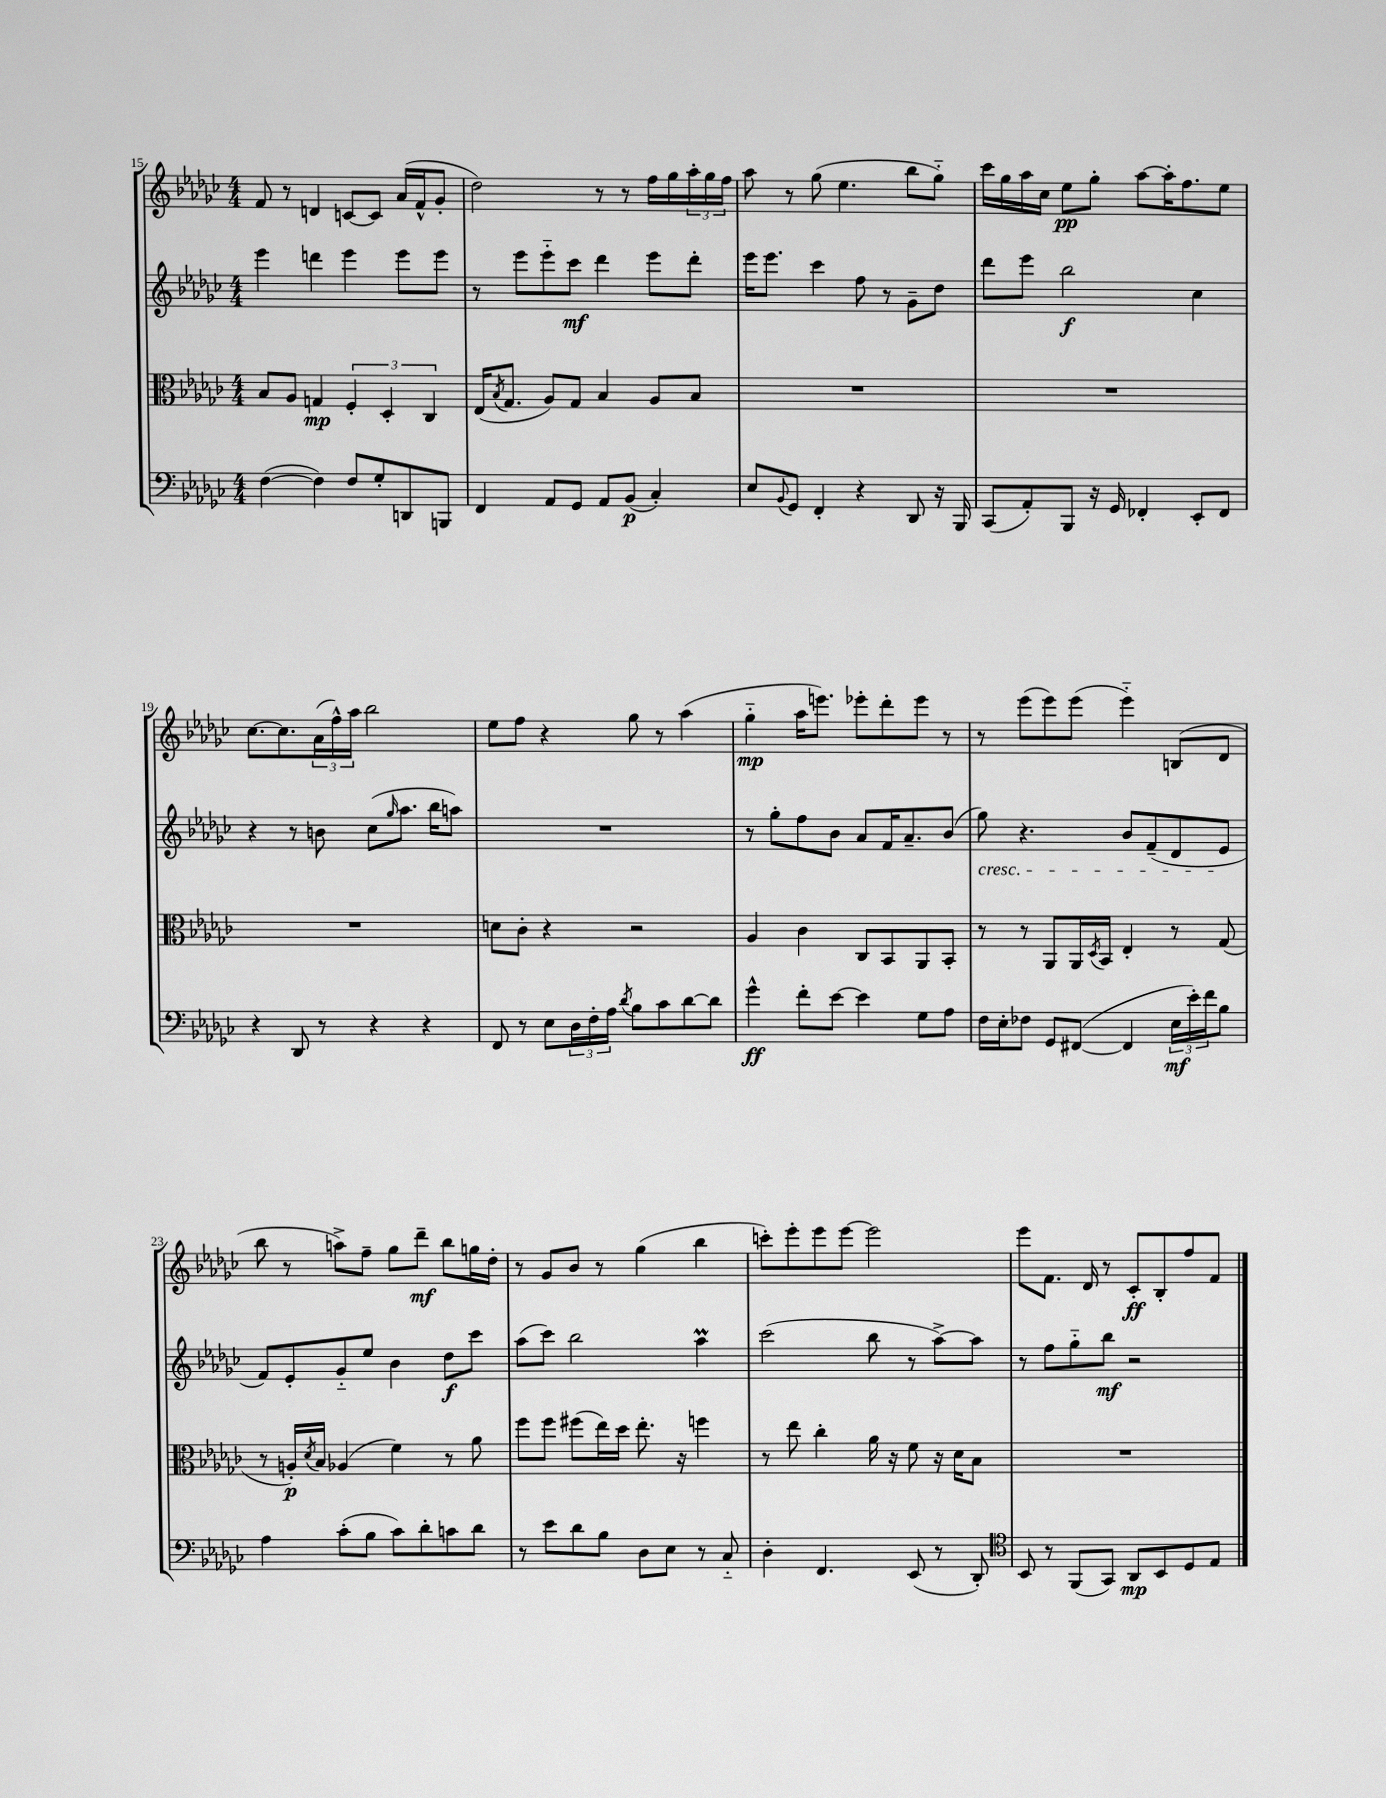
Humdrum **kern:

**kern	**dynam	**kern	**dynam	**kern	**dynam	**kern	**dynam
*part4	*part4	*part3	*part3	*part2	*part2	*part1	*part1
*staff4	*staff4	*staff3	*staff3	*staff2	*staff2	*staff1	*staff1
*clefF4	*	*clefC3	*	*clefG2	*	*clefG2	*
*k[b-e-a-d-g-c-]	*	*k[b-e-a-d-g-c-]	*	*k[b-e-a-d-g-c-]	*	*k[b-e-a-d-g-c-]	*
*M4/4	*	*M4/4	*	*M4/4	*	*M4/4	*
=15	=15	=15	=15	=15	=15	=15	=15
([4F\	.	8B-/L	.	4eee-\	.	8f/	.
.	.	8A-/J	.	.	.	8r	.
4F\])	.	4Gn/	mp	4dddn\	.	4dn/	.
8F/L	.	6F'/	.	4eee-\	.	[8cn/L	.
8G-'/	.	.	.	.	.	8c/J]	.
.	.	6D-'/	.	.	.	.	.
8DDn/	.	.	.	8eee-\L	.	(16a-/LL	.
.	.	.	.	.	.	16f^^/J	.
.	.	6C-/	.	.	.	.	.
8BBBn/J	.	.	.	8eee-\J	.	8g-'/J	.
=16	=16	=16	=16	=16	=16	=16	=16
4FF/	.	(16E-/KL	.	8r	.	2dd-\)	.
.	.	8qB-/	.	.	.	.	.
.	.	8.G-/J	.	.	.	.	.
.	.	.	.	8eee-\L	.	.	.
8AA-/L	.	8A-/L)	.	8eee-\	.	.	.
8GG-/J	.	8G-/J	.	8ccc-\J	mf	.	.
8AA-/L	.	4B-/	.	4ddd-\	.	8r	.
(8BB-/J	p	.	.	.	.	8r	.
4C-'/)	.	8A-/L	.	8eee-\L	.	16ff\LL	.
.	.	.	.	.	.	16gg-\	.
.	.	8B-/J	.	8ddd-'\J	.	24aa-'\	.
.	.	.	.	.	.	24gg-\	.
.	.	.	.	.	.	24ff\JJ	.
=17	=17	=17	=17	=17	=17	=17	=17
8E-/L	.	1r	.	16eee-\KL	.	8aa-\	.
.	.	.	.	8.eee-\J	.	.	.
8qqBB-/	.	.	.	.	.	.	.
8GG-/J	.	.	.	.	.	8r	.
4FF'/	.	.	.	4ccc-\	.	(8gg-\	.
.	.	.	.	.	.	4.ee-\	.
4r	.	.	.	8ff\	.	.	.
.	.	.	.	8r	.	.	.
8DD-/	.	.	.	8g-~\L	.	8bb-\L	.
16r	.	.	.	8dd-\J	.	8gg-\J)	.
16BBB-/	.	.	.	.	.	.	.
=18	=18	=18	=18	=18	=18	=18	=18
(8CC-/L	.	1r	.	8ddd-\L	.	16ccc-\LL	.
.	.	.	.	.	.	16gg-\	.
8AA-'/)	.	.	.	8eee-\J	.	16aa-\	.
.	.	.	.	.	.	16cc-\JJ	.
8BBB-/J	.	.	.	2bb-\	f	8ee-\L	pp
16r	.	.	.	.	.	8gg-'\J	.
16GG-/	.	.	.	.	.	.	.
4FF-X'/	.	.	.	.	.	[8aa-\L	.
.	.	.	.	.	.	16aa-'\K]	.
.	.	.	.	.	.	8.ff\	.
8EE-'/L	.	.	.	4cc-\	.	.	.
8FF-/J	.	.	.	.	.	8ee-\J	.
!!LO:LB:g=z
=19	=19	=19	=19	=19	=19	=19	=19
4r	.	1r	.	4r	.	[8.cc-\L	.
.	.	.	.	.	.	8.cc-\]	.
8DD-/	.	.	.	8r	.	.	.
8r	.	.	.	8bn\	.	(24a-\L	.
.	.	.	.	.	.	24ff^^\)	.
.	.	.	.	.	.	24aa-\JJ	.
4r	.	.	.	(8cc-\L	.	2bb-\	.
.	.	.	.	16qqgg-/	.	.	.
.	.	.	.	8.aa-\J	.	.	.
4r	.	.	.	.	.	.	.
.	.	.	.	16bb-\KL	.	.	.
.	.	.	.	8aan\J)	.	.	.
=20	=20	=20	=20	=20	=20	=20	=20
8FF/	.	8dn\L	.	1r	.	8ee-\L	.
8r	.	8c-'\J	.	.	.	8ff\J	.
8E-\L	.	4r	.	.	.	4r	.
24D-\L	.	.	.	.	.	.	.
24F'\	.	.	.	.	.	.	.
24A-\JJ	.	.	.	.	.	.	.
8qd-/	.	.	.	.	.	.	.
8B-\L	.	2r	.	.	.	8gg-\	.
8c-\	.	.	.	.	.	8r	.
[8d-\	.	.	.	.	.	(4aa-\	.
8d-\J]	.	.	.	.	.	.	.
=21	=21	=21	=21	=21	=21	=21	=21
4g-^^\	ff	4A-/	.	8r	.	4gg-\	mp
.	.	.	.	8gg-'\L	.	.	.
8f'\L	.	4c-\	.	8ff\	.	16aa-\KL	.
.	.	.	.	.	.	8.eeen\J)	.
[8e-\J	.	.	.	8b-\J	.	.	.
4e-\]	.	8C-/L	.	8a-/L	.	8eee-X'\L	.
.	.	8BB-/	.	16f/K	.	8ddd-'\	.
.	.	.	.	8.a-~/	.	.	.
8G-\L	.	8AA-/	.	.	.	8eee-\J	.
8A-\J	.	8BB-'/J	.	(8b-/J	.	8r	.
=22	=22	=22	=22	=22	=22	=22	=22
!	!	!	!	!LO:TX:b:i:t=cresc.	!	!	!
16F\LL	.	8r	.	8gg-\)	.	8r	.
16E-'\J	.	.	.	.	.	.	.
8F-X\J	.	8r	.	4.r	.	(8eee-\L	.
8GG-/L	.	8AA-/L	.	.	.	8eee-\)	.
([8FF#X/J	.	16AA-/L	.	.	.	(8eee-\J	.
.	.	8qD-/	.	.	.	.	.
.	.	16BB-/JJ	.	.	.	.	.
4FF#/]	.	4E-'/	.	8b-/L	.	4eee-\)	.
.	.	.	.	(8f~/	.	.	.
24E-\LL	mf	8r	.	8d-/	.	(8Bn/L	.
24e-'\)	.	.	.	.	.	.	.
24f\J	.	.	.	.	.	.	.
8B-\J	.	(8G-/	.	8e-/J	.	8d-/J	.
!!LO:LB:g=z
=23	=23	=23	=23	=23	=23	=23	=23
4A-\	.	8r	.	8f/L)	.	8bb-\	.
.	.	16An'/LL)	p	8e-'/	.	8r	.
.	.	8qd-/	.	.	.	.	.
.	.	16B-/JJ	.	.	.	.	.
(8c-'\L	.	(4A-X/	.	8g-/	.	8aan^\L)	.
8B-\J	.	.	.	8ee-/J	.	8ff~\J	.
8c-\L)	.	4f\)	.	4b-\	.	8gg-\L	.
8d-'\	.	.	.	.	.	8ddd-~\J	mf
8cn\	.	8r	.	8dd-\L	f	8bb-\L	.
8d-\J	.	8a-\	.	8ccc-\J	.	16ggn\L	.
.	.	.	.	.	.	16dd-'\JJ	.
=24	=24	=24	=24	=24	=24	=24	=24
8r	.	8ff\L	.	(8aa-\L	.	8r	.
8e-\L	.	8ff\J	.	8ccc-\J)	.	8g-/L	.
8d-\	.	(8ff#X\L	.	2bb-\	.	8b-/J	.
8B-\J	.	16ee-\L)	.	.	.	8r	.
.	.	16dd-\JJ	.	.	.	.	.
8D-\L	.	8.ee-'\	.	.	.	(4gg-\	.
8E-\J	.	.	.	.	.	.	.
.	.	16r	.	.	.	.	.
8r	.	4ffn\	.	4aa-M\	.	4bb-\	.
8C-/	.	.	.	.	.	.	.
=25	=25	=25	=25	=25	=25	=25	=25
4D-'\	.	8r	.	(2ccc-\	.	8cccn'\L)	.
.	.	8ee-\	.	.	.	8eee-'\	.
4.FF/	.	4cc-'\	.	.	.	8eee-\	.
.	.	.	.	.	.	[8eee-\J	.
.	.	16a-\	.	8bb-\	.	2eee-\]	.
.	.	16r	.	.	.	.	.
(8EE-/	.	8f\	.	8r	.	.	.
8r	.	16r	.	[8aa-^\L)	.	.	.
.	.	16d-\KL	.	.	.	.	.
8DD-'/)	.	8B-\J	.	8aa-\J]	.	.	.
=26	=26	=26	=26	=26	=26	=26	=26
*clefC4	*	*	*	*	*	*	*
8BB-/	.	1r	.	8r	.	8eee-\L	.
8r	.	.	.	8ff\L	.	8.f\J	.
(8FF/L	.	.	.	8gg-\	.	.	.
.	.	.	.	.	.	16d-/	.
8GG-/J)	.	.	.	8bb-\J	mf	8r	.
8AA-/L	mp	.	.	2r	.	8c-'/L	ff
8BB-/	.	.	.	.	.	8B-'/	.
8D-/	.	.	.	.	.	8ff/	.
8E-/J	.	.	.	.	.	8f/J	.
==	==	==	==	==	==	==	==
*-	*-	*-	*-	*-	*-	*-	*-
